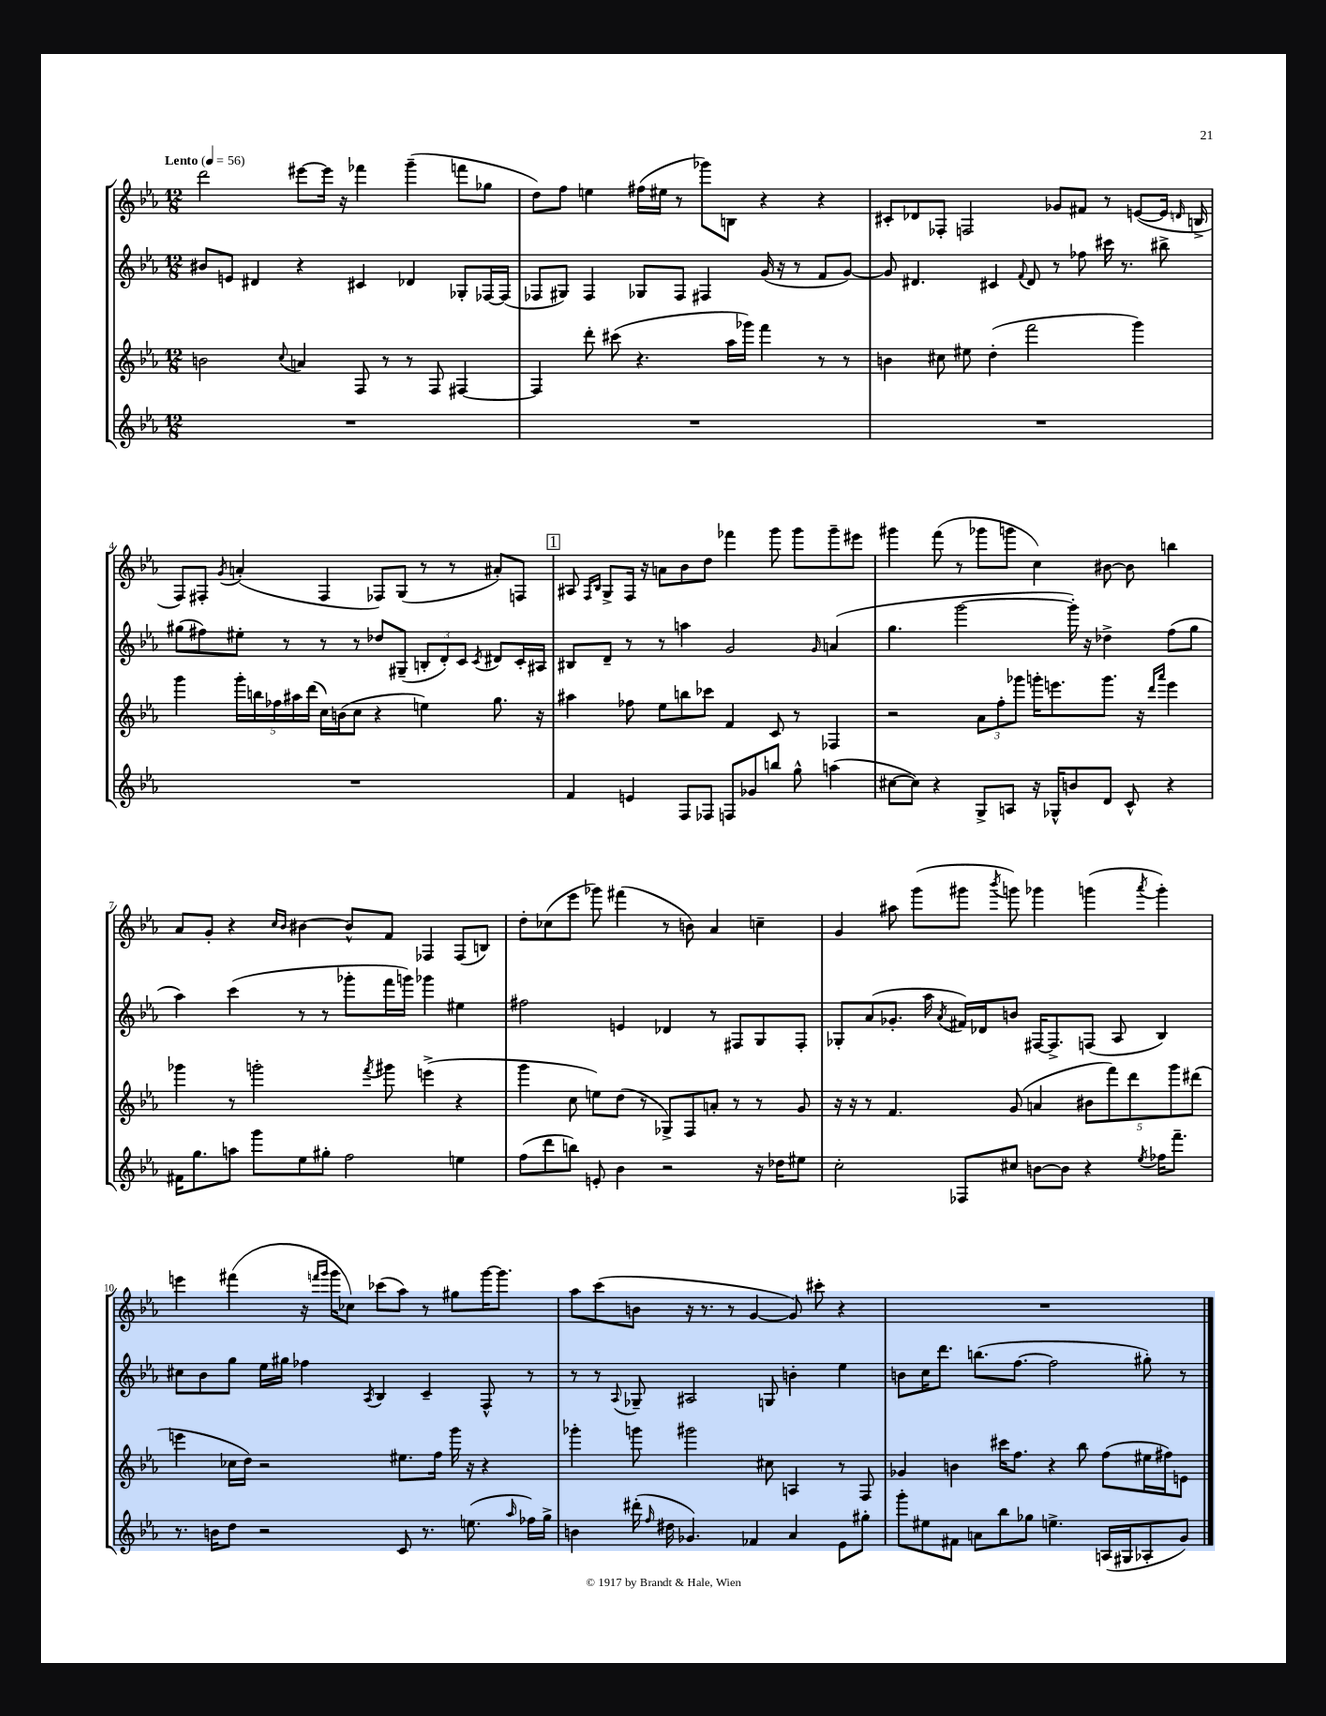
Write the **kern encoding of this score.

**kern	**kern	**kern	**kern
*staff4	*staff3	*staff2	*staff1
*clefG2	*clefG2	*clefG2	*clefG2
*k[b-e-a-]	*k[b-e-a-]	*k[b-e-a-]	*k[b-e-a-]
*M12/8	*M12/8	*M12/8	*M12/8
*MM56	*MM56	*MM56	*MM56
1.r	2b\	8b#/L	2ddd\
.	.	8e/J	.
.	.	4d#/	.
.	8qqcc/	.	.
.	4a/	4r	[8eee#\L
.	.	.	16eee#\]Jk
.	.	.	16r
.	8F/	4c#/	4fff-\
.	8r	.	.
.	8r	4d-/	(4ggg~\
.	8F/	.	.
.	[4F#/	8G-'/L	8fff\L
.	.	[16F-/L	8gg-\J
.	.	(16F-/]JJ	.
=	=	=	=
1.r	4F#/]	8F-/L	8dd\L)
.	.	8G#/J)	8ff\J
.	8ddd'\	4F-/	4ee\
.	(8ccc#\	.	.
.	4.r	8G-/L	(16ff#\LL
.	.	.	16ee#\JJ
.	.	8F-/J	8r
.	.	4F#/	8ggg-\L)
.	16aa-\LL	.	8B\J
.	16ggg-\JJ)	.	.
.	4fff\	(16g/	4r
.	.	16r	.
.	.	8r	.
.	8r	8f/L	4r
.	8r	[8g/J)	.
=	=	=	=
1.r	4b\	8g/]	8c#'/L
.	.	4.d#/	8d-/
.	8cc#\	.	8F-'/J
.	8ee#\	.	2F/
.	(4dd'\	4c#/	.
.	.	8qqf/	.
.	2fff\	8d#/	.
.	.	8r	8g-/L
.	.	8ff-\	8f#/J
.	.	16ccc#\	8r
.	.	8.r	.
.	4ggg\)	.	([8e/L
.	.	8bb#^\	16e/]Jk
.	.	.	16qqd/
.	.	.	16B^/
=	=	=	=
1.r	4ggg\	(8gg#\L	8F/L)
.	.	8ff#\)	8F#'/J
.	.	.	8qg/
.	20ggg'\LL	8ee#'\J	(4a'/
.	20bb\	.	.
.	20ff-\	.	.
.	.	8r	.
.	20aa#\	.	.
.	(20ddd\JJ	.	.
.	16cc\LL)	8r	4F#/
.	(16b\J	.	.
.	8cc\J	8r	.
.	4r	8dd-/L	8F-/L)
.	.	(8G#~/J	(8G/J
.	4ee\)	12B'/L	8r
.	.	12d'/)	.
.	.	.	8r
.	.	12c/J	.
.	.	8qc/	.
.	8.gg\	8d#/L	8a#'/L)
.	.	16c'/L	8F/J
.	16r	16A#/JJ	.
=	=	=	=
4f/	4aa#\	8B#/L	8A#/
.	.	.	16qqF/LL
.	.	.	16qqB-/JJ
.	.	8d~/J	8G^/L
4e/	8ff-\	8r	16F/Jk
.	.	.	16r
.	8ee-\L	8r	8a\L
8F/L	8bb\	4aa\	8b-\
8F-/J	8ccc-\J	.	8dd\J
8F/L	4f/	2g/	4fff-\
8g-/	.	.	.
8bb/J	8c/	.	8ggg\
8gg^^\	8r	.	8ggg\L
.	.	16qqg/	.
(4aa\	4F-/	(4a/	8ggg~\
.	.	.	8eee#\J
=	=	=	=
[8cc#\L	2r	4.gg\	4ggg#\
8cc#\]J)	.	.	.
4r	.	.	(8fff\
.	.	[2ggg\	8r
8G^/L	12a-\L	.	8ggg-\L
.	12ff'\	.	.
8A/J	.	.	8ggg\J
.	12ggg-\J	.	.
16r	16ggg'\LK	.	4cc\)
16G-^^/LK	8.eee\	.	.
8b/	.	16ggg'\])	.
.	.	16r	.
8d/J	8.ggg\J	4dd-^\	[8b#\
8c^^/	.	.	8b#\]
.	16r	.	.
.	16qqddd/LL	.	.
.	16qqaaa-/JJ	.	.
4r	4eee\	(8ff\L	4bb\
.	.	8gg\J	.
=	=	=	=
16f#\LK	4ggg-\	4aa-\)	8a-/L
8.gg\	.	.	.
.	.	.	8g'/J
8aa\J	8r	(4ccc\	4r
8ggg\L	2ggg'\	.	.
.	.	.	16qqcc/LL
.	.	.	16qqb-/JJ
8ee-\	.	8r	[4b#\
8gg#'\J	.	8r	.
2ff\	.	8ggg-'\L	8b#^^/]L
.	8qfff/	.	.
.	8ggg#\	16fff\L	8f/J
.	.	16ggg\JJ)	.
.	(4eee^\	4ggg-\	4F-/
4ee\	4r	4ee#\	(8F-/L
.	.	.	8B/J)
=	=	=	=
(8ff\L	4ggg\	2ff#\	8dd'\L
8ddd\	.	.	(8cc-\
8bb\J)	8cc\	.	8eee-\J
8e'/	8ee\L)	.	8ggg-\)
4b-\	(8dd\J	4e/	(4fff#\
.	8r	.	.
2r	8G-^/L)	4d-/	8r
.	8F/	.	8b\)
.	8a'/J	8r	4a-/
.	8r	8F#/L	.
16r	8r	8G/	4cc~\
16dd-\LK	.	.	.
8ee#\J	8g/	8F#'/J	.
=	=	=	=
2cc'\	16r	8G-'/L	4g/
.	16r	.	.
.	8r	(8a-/	.
.	4.f/	8.g-'/J	8aa#\
.	.	.	(8ggg\L
.	.	16aa-\	.
.	.	8qa-/	.
8F-/L	.	16f#/LL)	8ggg#\J
.	.	16d-/J	.
.	.	.	8qbbb-/
8cc#/J	(8g/	8b/J	8ggg\)
[8b\L	4a/	[16F#/LK	4ggg-\
.	.	8.F#^/]	.
8b\]J	.	.	.
4r	10b#\L	(8F/J	(4ggg\
.	10fff\)	.	.
.	.	8A-/	.
.	10ddd\	.	.
8qee-/	.	.	8qaaa-/
16ff-\LK	.	4B-/)	4ggg'\)
.	10ggg\	.	.
8.fff~\J	.	.	.
.	(10ddd#\J	.	.
=	=	=	=
8.r	4eee\	8cc#\L	4eee\
.	.	8b-\	.
16b\LK	.	.	.
8dd\J	16cc-\LL	8gg\J	(4fff#\
.	16dd\JJ)	.	.
2r	2r	16ee-\LL	.
.	.	16gg#\JJ	.
.	.	4ff-\	16r
.	.	.	16qqfff/LL
.	.	.	16qqggg/JJ
.	.	.	16ggg\LK
.	.	.	8cc-\J)
.	.	8qA-/	.
.	.	4B-/	(8ccc-\L
8c/	8.ee#\L	.	8aa-\J)
8.r	.	4c~/	8r
.	16ff\Jk	.	.
.	16ggg\	.	8gg#\L
(8.ee\	16r	.	.
.	4r	8F^^/	[16ggg\K
.	.	.	8.ggg\]J
16qqaa-/	.	.	.
16ff-\LL)	.	8r	.
16gg^\JJ	.	.	.
=	=	=	=
4b\	4ggg-'\	8r	8aa-\L
.	.	8r	(8ccc\
.	.	8qqA-/	.
(16ddd#'\	8ggg\	8G-~/	8b\J
16qqff/	.	.	.
16dd#\	.	.	.
4.g-/)	2ggg#\	2A#/	16r
.	.	.	8.r
.	.	.	8r
4f-/	.	.	[4g/
.	8cc#\	8G/	.
4a-/	4A/	4b'\	8g/])
.	.	.	8ccc#'\
8e-\L	8r	4ee-\	4r
8gg#'\J	8F/	.	.
=	=	=	=
8ggg'\L	4g-/	8b\L	1.r
8ee#\	.	16cc\K	.
.	.	8.ddd\J	.
8f#\J	4b\	.	.
8a\L	.	(8.bb\L	.
8bb-\	16ccc#\LK	.	.
.	8.ff\J	[8.ff\J	.
8gg-\J	.	.	.
4.ee^\	4r	2ff\]	.
.	8bb-\	.	.
(16A/LL	(8ff\L	.	.
16G#/J	.	.	.
8A-'/	16ee#\L	8gg#'\)	.
.	16ff#\J)	.	.
8g/J)	8e\J	8r	.
==	==	==	==
*-	*-	*-	*-
